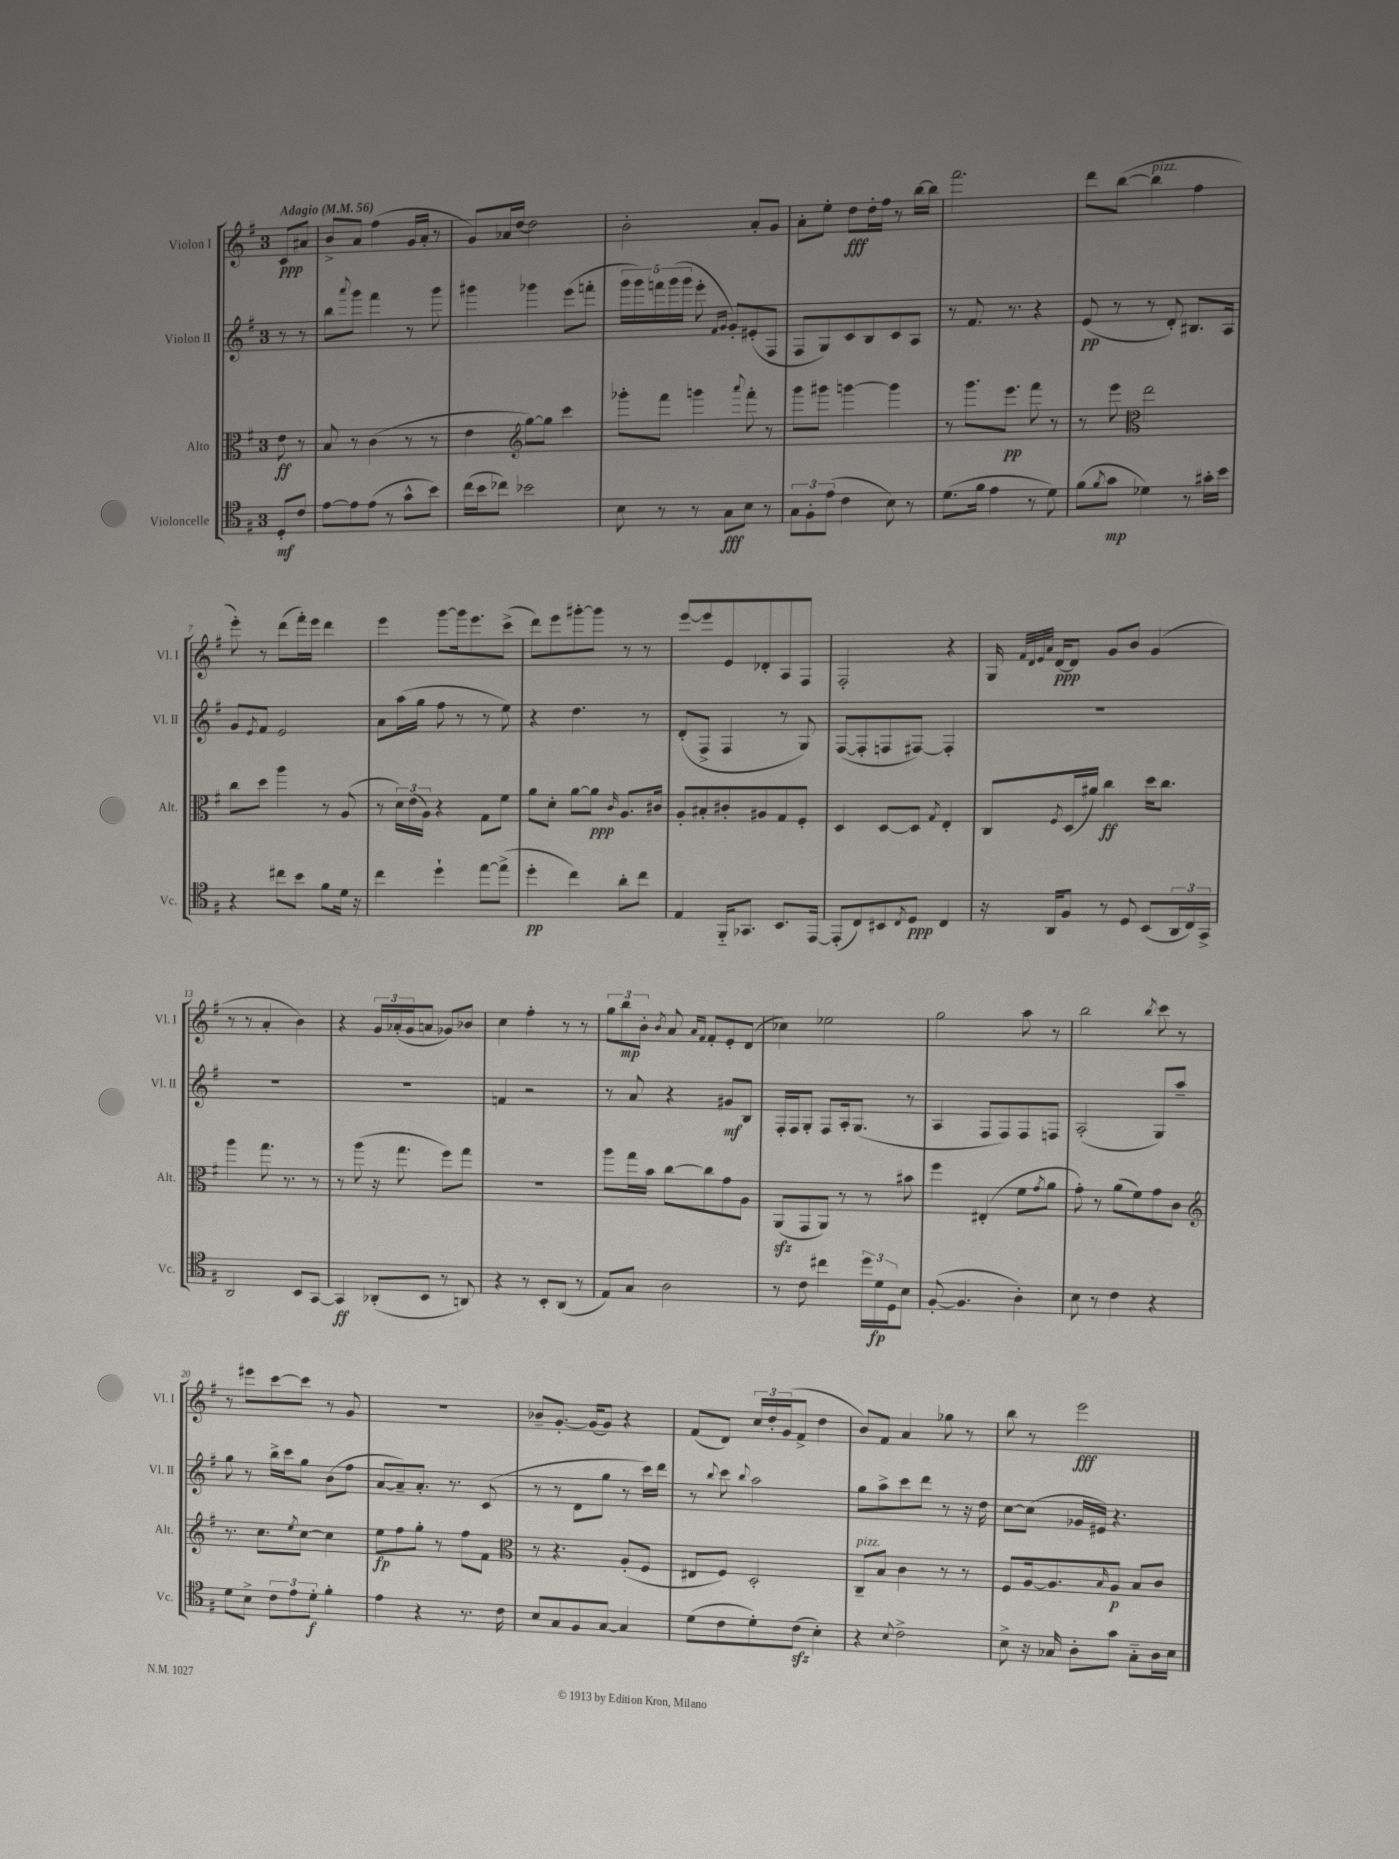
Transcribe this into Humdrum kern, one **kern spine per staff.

**kern	**kern	**kern	**kern
*staff4	*staff3	*staff2	*staff1
*clefC4	*clefC3	*clefG2	*clefG2
*k[f#]	*k[f#]	*k[f#]	*k[f#]
*M3/4	*M3/4	*M3/4	*M3/4
*MM56	*MM56	*MM56	*MM56
8D'/L	8e\	8r	8c/L
8c/J	8r	8r	8a#/J
=	=	=	=
[8e\L	8B/	8bb\L	8b^/L
.	.	8qqaaa/	.
8e\]	8r	8ggg\J	8a/J
(8e\J	(4c\	4fff#\	(4ff#\
8r	.	.	.
8g^^\L	8r	8r	16g/LL
.	.	.	16a'/JJ
8b\J)	8r	8ggg\	8r
=	=	=	=
(16cc\LL	4e\	4ggg#\	8g/L)
16b\J	.	.	.
8cc-\J)	.	.	16a-/L
.	.	.	[16dd/JJ
*	*clefG2	*	*
2b-\	[8gg\L)	4ggg-\	2dd\]
.	8gg\]J	.	.
.	4ccc\	(8eee\L	.
.	.	8fff'\J	.
=	=	=	=
8B\	8ggg-'\L	20ggg\LL	2b'\
.	.	20ggg\)	.
.	.	20fff\	.
8r	8fff#\J	.	.
.	.	(20ggg\	.
.	.	20ggg\JJ	.
8r	4ggg\	8eee'\	.
.	.	16qqf#/LL	.
.	.	16qqg/JJ	.
8G\L	.	8g'/L)	.
.	8qqaaa/	.	.
8B\J	8fff#'\	(8e#'/	8a'/L
8r	8r	8F#/J	8g/J
=	=	=	=
12G\L	8ggg\L	8F#/L	8a'\L
12F#'\	.	.	.
.	8ggg#\J	8G/)	8ee'\J
(12e\J	.	.	.
4c\	[4ggg\	8c/	8dd\L
.	.	8B/	16dd'\L
.	.	.	16ff#\JJ
8B\)	4ggg\]	8c/	8r
8r	.	8A/J	[16bb\LL
.	.	.	16bb\]JJ
=	=	=	=
(8.d\L	8r	8r	2.fff#\
.	8.ggg\L	8.f#/	.
16f#\Jk	.	.	.
4e\	.	.	.
.	8.eee\J	8.r	.
8r	8fff#\	4r	.
8d\)	8r	.	.
=	=	=	=
(8f#\L	8r	(8e/	8ddd\L
8qf#/	.	.	.
8g\J	8eee\	8r	([8bb\J
*	*clefC3	*	*
4d-\)	2ee\	8r	4bb\]
.	.	8d'/)	.
8r	.	8.B#/L	4ff#\
16g#'\LL	.	.	.
16b\JJ	.	16A/Jk	.
=	=	=	=
4r	8cc\L	8g/L	8eee'\)
.	.	8qe/	.
.	8dd\J	8f#/J	8r
8cc#\L	4aa\	2e/	(8ddd\L
8b\J	.	.	16fff#'\L)
.	.	.	16eee\JJ
8f#\L	8r	.	4ddd\
16d\Jk	(8A/	.	.
16r	.	.	.
=	=	=	=
4cc\	8r	8a\L	4eee\
.	24d\LL)	(16aa\L	.
.	(24e\	.	.
.	.	16gg\JJ	.
.	24A\JJ)	.	.
4dd`\	4r	8ff#\	[8ggg\L
.	.	8r	16ggg\]k
.	.	.	8.eee\
[8ee\L	8G\L	8r	.
(8ee^\]J	8f#\J	8ee\)	(8ccc^\J
=	=	=	=
4dd'\	8a\L	4r	8ddd\L)
.	8d'\J	.	8eee\
4cc\)	[8a\L	4.dd\	[8ggg#'\
.	8a\]J	.	8ggg#\]J
.	16qqc/	.	.
8a'\L	8.A/L	.	8r
8cc\J	.	8r	8r
.	16c#/Jk	.	.
=	=	=	=
4E/	8A'/L	(8d'/L	[8eee/L
.	8B#'/	8F#^/J	8eee/]
16FF#'~/LK	8c#'/	4F#/	8e/
8.GG-/J	.	.	.
.	8A#/	.	8d-'/
8.BB/L	8G/	8r	8A/
.	8F#'/J	8G/)	8F#/J
[16EE/Jk	.	.	.
=	=	=	=
(8EE'/]L	4D/	([8F#/L	2F#'/
8C/)	.	8F#'/]	.
8BB#/	[8D/L	8F/	.
8qC/	.	.	.
8D/J	8D/]J	[8F#/J)	.
.	8qG/	.	.
4C/	4E'/	4F#'/]	4r
=	=	=	=
16r	8C/L	2.r	16G/
.	.	.	32qqf#/LLL
.	.	.	32qqd/
.	.	.	32qqe/
.	.	.	32qqa/JJJ
16AA/LK	.	.	[16d/LK
.	8qF#/	.	.
8F#/J	(16D/L	.	8d/]J
.	16a#/JJ)	.	.
8r	4cc\	.	8g/L
8D/	.	.	8b/J
(8BB/L	16dd\LK	.	(4g/
.	8.cc\J	.	.
24AA/L	.	.	.
24C/)	.	.	.
24GG^/JJ	.	.	.
=	=	=	=
2AA/	4aa\	2.r	8r
.	.	.	8r
.	8.gg\	.	4a'/
.	8.r	.	.
8BB/L	.	.	4b\)
[8GG/J	8r	.	.
=	=	=	=
4GG/]	8r	2.r	4r
.	(8aa\	.	.
(8AA-'/L	16r	.	24g/LL
.	.	.	(24a-'/
.	8.gg\	.	.
.	.	.	24g/J
8BB/J	.	.	8a/J
8r	8ff#\L)	.	8g-/L)
8AA/)	8gg\J	.	8b-/J
=	=	=	=
4r	2.r	4f/	4cc\
8r	.	2r	4ff#'\
8BB'/L	.	.	.
(8AA/J	.	.	8r
8r	.	.	8r
=	=	=	=
8E/L)	8aa\L	8r	12gg\L
.	.	.	12bb\
8G/J	16gg\L	8a/	.
.	.	.	12b'\J
.	16b\JJ	.	.
.	.	.	8qb/
2A\	[8cc\L	4r	8a/
.	.	.	16qqa/LL
.	.	.	16qqf#/JJ
.	8cc\]	.	8f#'/L
.	8g\	8g#/L	8e'/
.	8A\J	8B/J	(8d/J
=	=	=	=
8r	(8AA/L	16F#'/LL	4cc-\)
.	.	16F#/J	.
8c\	8GG/	8G'/J	.
4cc#\	8AA/J)	8F#/L	2ee-\
.	8r	16A'/k	.
.	.	(8.G/J	.
24dd\LL	8r	.	.
24d\	.	.	.
24D\J	.	.	.
8B\J	8b#\	8r	.
=	=	=	=
([8F#'/	4ff#\	4A/	2gg\
4.F#/]	.	.	.
.	(4E#'/	8F#/L	.
.	.	8F#/)	.
4A'\)	8f#\L	8F#/	8aa\
.	8qg/	.	.
.	8a\J	8F/J	8r
=	=	=	=
8B\	8g'\)	(2A'/	2bb\
8r	8r	.	.
4c\	(8a\L	.	.
.	8f#\)	.	.
.	.	.	8qbb/
4r	8g\	8G/L)	8ccc\
.	8c\J	8aa~/J	8r
=	=	=	=
*	*clefG2	*	*
8d\L	8.r	8gg\	8r
8B^\J	.	8r	8eee#\L
.	8.cc\L	.	.
12c\L	.	16bb^\LL	[8ccc\
.	.	16ccc\J	.
12e\	.	.	.
.	8qee/	.	.
.	[8cc\J	8gg\J	8ccc\]J
12d'\J	.	.	.
4f#'\	4cc\]	(8b\L	8r
.	.	8ff#\J	8g/
=	=	=	=
4e\	8ee\L	[8a/L	2.r
.	8ff#\	8a~/])	.
4r	8gg'\J	8.a'/J	.
.	8r	.	.
.	.	8.r	.
8.r	8ff#\L	.	.
.	8f#\J	(8c/	.
16c\	.	.	.
=	=	=	=
*	*clefC3	*	*
8B/L	8r	8r	8b-~/L
8G/	4.r	8r	[8.g'/J
8F#/	.	8d\L	.
.	.	.	(16g/]LK
[8G/J	.	8gg\J	8g/J)
4G/]	(8A'/L	8r	4r
.	8F#/J	16ccc\LL)	.
.	.	16ddd\JJ	.
=	=	=	=
(8d\L	8E#/L	8r	(8f#/L
.	.	8qqbb/	.
8c\	8F#/J)	8ccc\	8d/J)
.	.	8qqbb/	.
8d'\)	2D'/	2aa\	24cc/LL
.	.	.	24dd'/
.	.	.	(24g/J
(8c\J	.	.	8f#^/J
4B'\)	.	.	4dd\
=	=	=	=
4r	8C~/L	8gg\L	8b/L)
.	8B/J	8aa^\	8f#/J
8qqB/	.	.	.
2c^\	4c\	8ccc\	4a/
.	.	8ddd\J	.
.	8r	8r	8gg-\
.	8r	16r	8r
.	.	16dd\	.
=	=	=	=
8B^\	8F#/L	[8cc\L	8bb\
16r	[16A/k	(8cc\]J	8r
16G-/	8.A/]	.	.
8A'\L	.	16g-/LL	2eee\
.	.	16e#/JJ)	.
.	16qqB/	.	.
8g\J	8A/J	4.r	.
8G-'~\L	8B/L	.	.
16A\L	8c/J	.	.
16B\JJ	.	.	.
==	==	==	==
*-	*-	*-	*-
